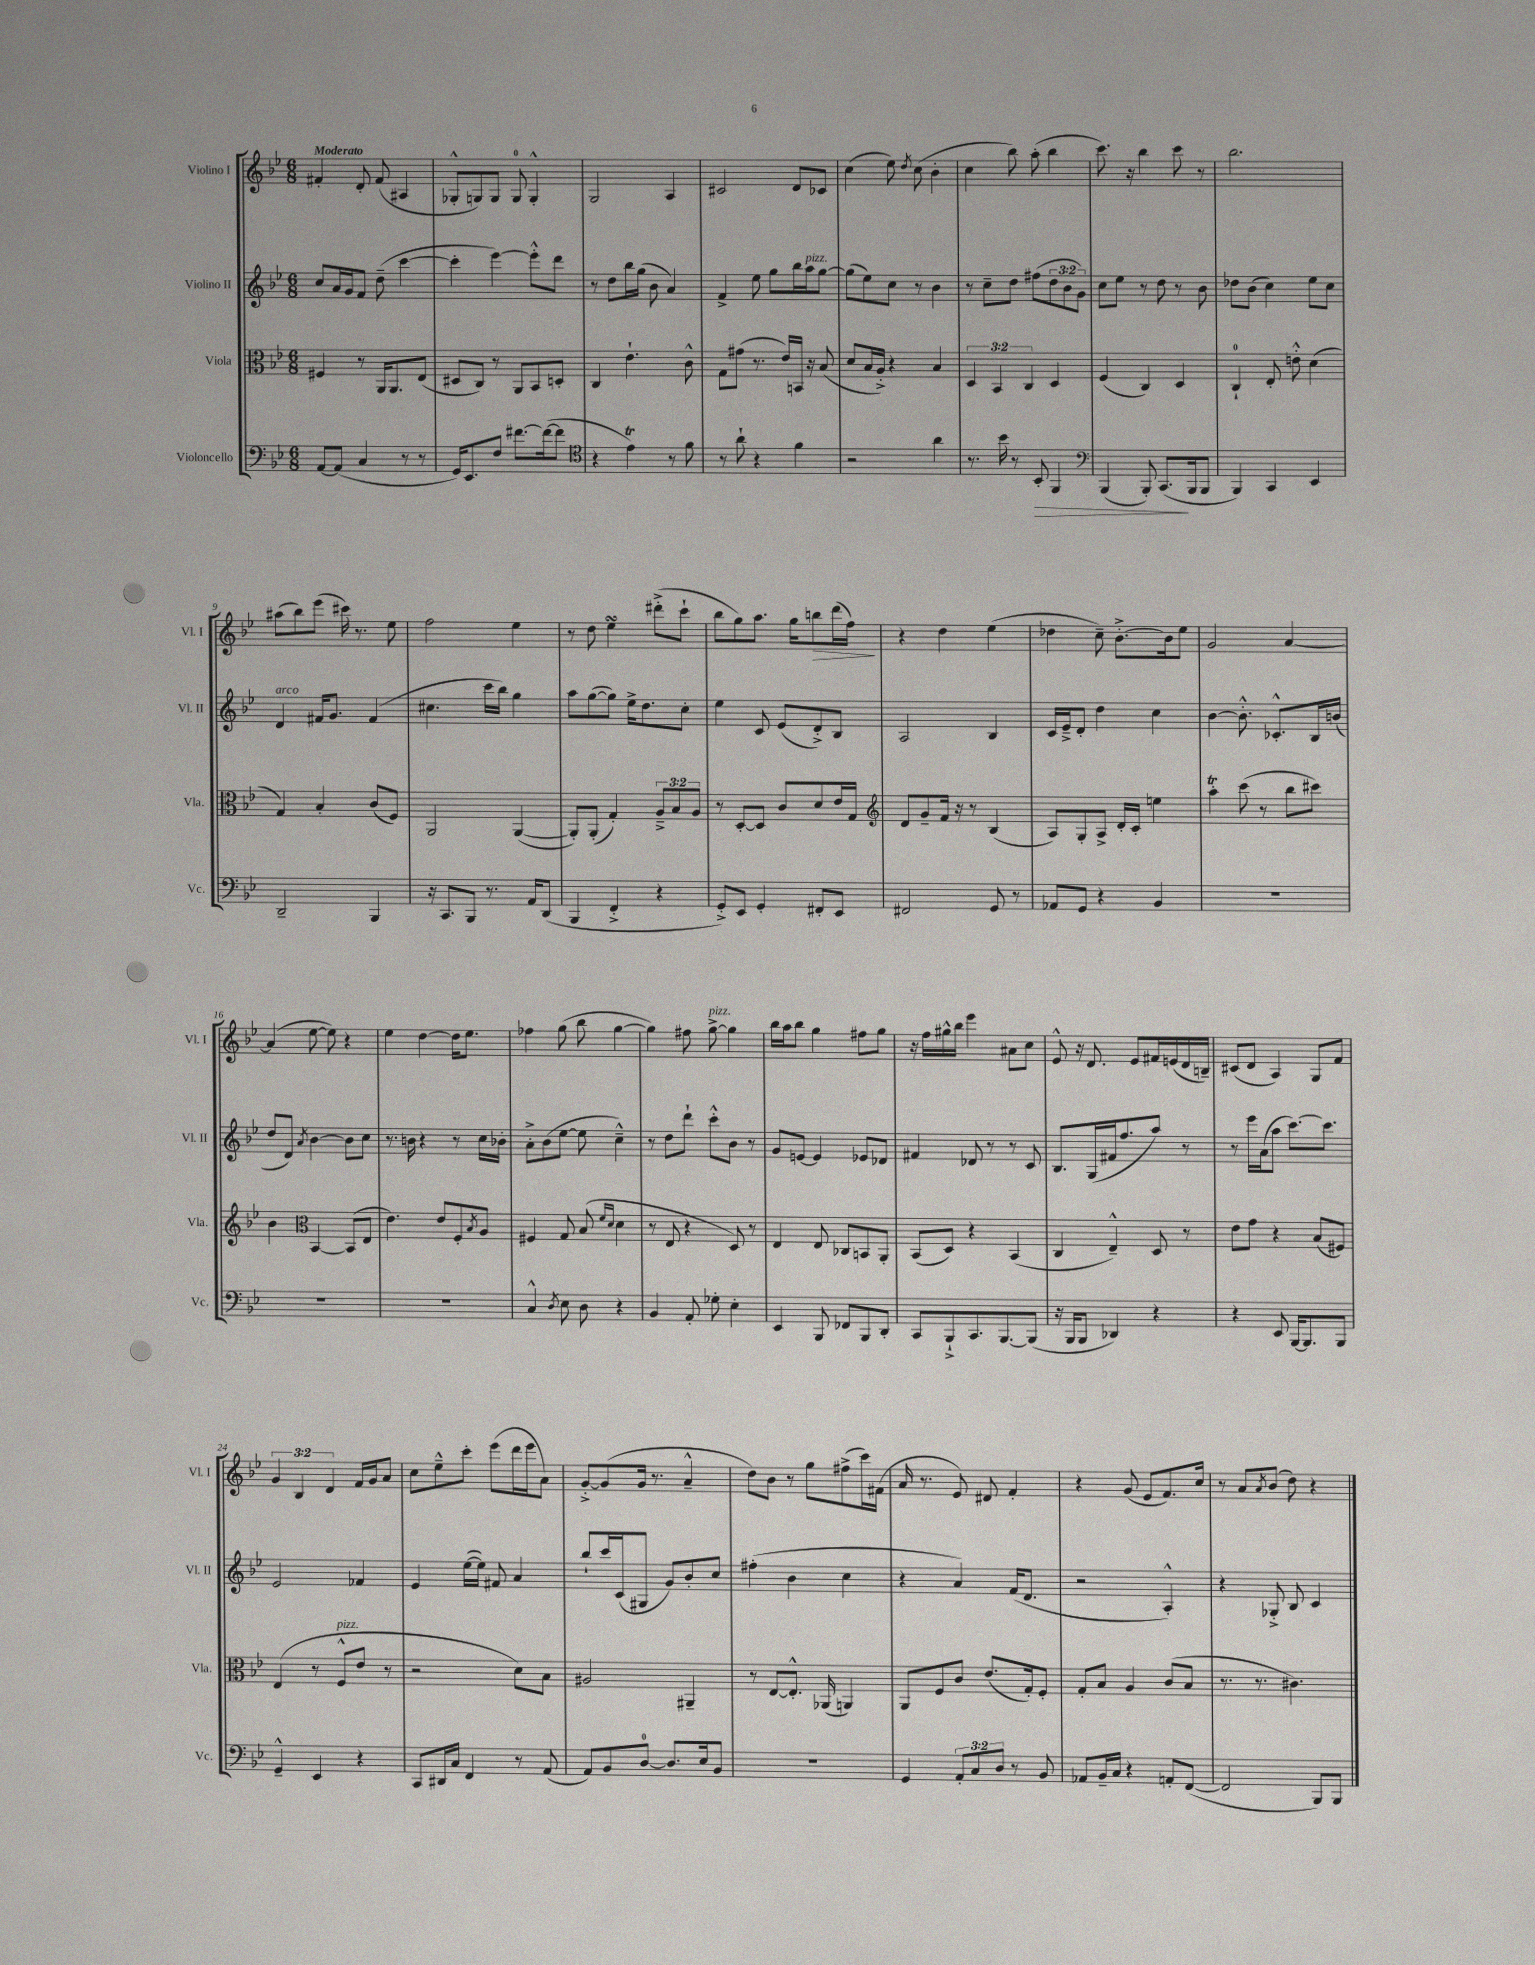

**kern	**dynam	**kern	**kern	**kern	**dynam
*part4	*part4	*part3	*part2	*part1	*part1
*staff4	*staff4	*staff3	*staff2	*staff1	*staff1
*I"Violoncello	*	*I"Viola	*I"Violino II	*I"Violino I	*
*I'Vc.	*	*I'Vla.	*I'Vl. II	*I'Vl. I	*
*clefF4	*	*clefC3	*clefG2	*clefG2	*
*k[b-e-]	*	*k[b-e-]	*k[b-e-]	*k[b-e-]	*
*M6/8	*	*M6/8	*M6/8	*M6/8	*
=1	=1	=1	=1	=1	=1
!	!	!	!	!LO:TX:a:B:t=Moderato	!
[8AA/L	.	4F#X/	8cc/L	4f#X'/	.
(8AA/J]	.	.	16a/L	.	.
.	.	.	16g/J	.	.
4C/	.	8r	8f/J	8d'/	.
.	.	16AA/KL	(8dd~\	(8f#/	.
.	.	8.AA/	.	.	.
8r	.	.	[4ccc\	4A#X/	.
8r	.	(8E-/J	.	.	.
=2	=2	=2	=2	=2	=2
16GG/KL)	.	8D#X/L	4ccc'\]	8G-X'^^/L	.
8.EE-/	.	.	.	.	.
.	.	8C/J)	.	8Gn/)	.
8F/J	.	8r	[4eee-\)	8G/J	.
[8.f#X\L	.	8AA/L	.	8G/	.
.	.	8BB-/	8eee-'^^\L]	4G'^^/	.
(16f#\k_	.	.	.	.	.
8f#\J]	.	8Dn'/J	8ddd\J	.	.
=3	=3	=3	=3	=3	=3
*clefC4	*	*	*	*	*
4r	.	4C/	8r	2G/	.
.	.	.	8dd\L	.	.
4e-T\)	.	4.e-`\	16bb-\L	.	.
.	.	.	(16gg\JJ	.	.
.	.	.	8b-\	.	.
8r	.	.	4a/)	4A/	.
8f\	.	8c^^\	.	.	.
=4	=4	=4	=4	=4	=4
8r	.	8G\L	4f^/	2c#X/	.
8a`\	.	(8g#X\J	.	.	.
4r	.	8.r	8ee-\	.	.
.	.	.	8gg\L	.	.
.	.	16e-/LL)	.	.	.
4f\	.	16BBn/JJ	16bb-\L	8d/L	.
!	!	!	!LO:TX:a:i:t=pizz.	!	!
.	.	16r	16aa\J	.	.
.	.	(8B-/	[8gg\J	8c-X/J	.
=5	=5	=5	=5	=5	=5
2r	.	8d/L	(8gg\L]	(4cc\	.
.	.	16B-/L	8ee-\)	.	.
.	.	16A'^/JJ)	.	.	.
.	.	4r	8cc\J	8ee-\)	.
.	.	.	.	8qdd/	.
.	.	.	8r	(8cc\	.
4a\	.	4B-/	4b-\	4b-'\	.
=6	=6	=6	=6	=6	=6
8.r	.	6D/	8r	4cc\	.
.	.	.	8cc~\L	.	.
.	.	6BB-/	.	.	.
16b-\	.	.	.	.	.
8r	.	.	8dd\J	8bb-\)	.
.	.	6C/	.	.	.
!	!LO:HP:b	!	!	!	!
8BB-'/	>	.	(8ff#X\L	(8aa'\	.
4FF/	.	4D/	12dd\	4bb-\	.
.	.	.	12b-\	.	.
.	.	.	12g\J)	.	.
=7	=7	=7	=7	=7	=7
*clefF4	*	*	*	*	*
(4BBB-/	.	(4F/	8cc\L	8.ccc\)	.
.	.	.	8ee-\J	.	.
.	.	.	.	16r	.
8BBB-'/)	.	4C/)	8r	4bb-\	.
(8.CC/L	.	.	8dd\	.	.
.	.	4D/	8r	8ccc\	.
16BBB-/k	]	.	.	.	.
8BBB-/J	.	.	8b-\	8r	.
=8	=8	=8	=8	=8	=8
4BBB-/)	.	4C`/	8dd-X\L	2.bb-\	.
.	.	.	(8b-\J	.	.
4CC/	.	8E-'/	4cc\)	.	.
.	.	8en'^^\	.	.	.
4EE-/	.	(4d\	8ee-\L	.	.
.	.	.	8cc\J	.	.
!!LO:LB:g=z
=9	=9	=9	=9	=9	=9
!	!	!	!LO:TX:a:i:t=arco	!	!
2DD~/	.	4G/)	4d/	(8aa#X\L	.
.	.	.	.	8bb-\)	.
.	.	4B-'/	16f#X/KL	(8eee-\J	.
.	.	.	8.g/J	.	.
.	.	.	.	16ccc#X\)	.
.	.	.	.	8.r	.
4BBB-/	.	(8c/L	(4f#/	.	.
.	.	8F/J)	.	8ee-\	.
=10	=10	=10	=10	=10	=10
16r	.	2AA/	4.cc#X\	2ff\	.
8.CC/L	.	.	.	.	.
8BBB-/J	.	.	.	.	.
8.r	.	.	16ccc\LL	.	.
.	.	.	16bb-\JJ)	.	.
.	.	([4AA/	4gg\	4ee-\	.
16AA/KL	.	.	.	.	.
(8DD/J	.	.	.	.	.
=11	=11	=11	=11	=11	=11
4BBB-/	.	8AA'/L])	8aa\L	8r	.
.	.	(8AA'/J	([8gg\	8dd\	.
4FF'^/	.	4G'/)	8gg\J])	4ee-sSSs\	.
.	.	.	16ee-^\KL	.	.
.	.	.	8.dd\	.	.
4r	.	12A~^/L	.	(8ddd#X'^\L	.
.	.	12B-/	.	.	.
.	.	.	8cc'\J	8ccc`\J	.
.	.	12A/J	.	.	.
=12	=12	=12	=12	=12	=12
8GG'^/L)	.	8r	4ee-\	8bb-\L	.
8EE-/J	.	[8D'/L	.	8gg\)	.
4GG'/	.	8D/J]	8c/	8.aa\J	.
.	.	8c/L	(8e-/L	.	.
.	.	.	.	16gg\KL	.
!	!	!	!	!	!LO:HP:b
8FF#X'/L	.	8d/	8d'^/)	8bbn\	>
8EE-/J	.	16e-/L	8B-/J	(16ddd\L	.
.	.	16G/JJ	.	16ff\JJ)	.
.	.	.	.	.	]
=13	=13	=13	=13	=13	=13
*	*	*clefG2	*	*	*
2FF#X/	.	8d/L	2A/	4r	.
.	.	8g~/	.	.	.
.	.	16f/Jk	.	4dd\	.
.	.	16r	.	.	.
.	.	8r	.	.	.
8GG/	.	(4B-/	4B-/	(4ee-\	.
8r	.	.	.	.	.
=14	=14	=14	=14	=14	=14
8AA-X/L	.	8A/L)	16c/LL	4dd-X\	.
.	.	.	16e-~^/J	.	.
8GG/J	.	8G'/	8d'/J	.	.
4r	.	8A^/J	4dd\	8cc~\)	.
.	.	16d'/LL	.	[8.b-'^\L	.
.	.	16c'/JJ	.	.	.
4BB-/	.	4een\	4cc\	.	.
.	.	.	.	16b-\k]	.
.	.	.	.	8ee-\J	.
=15	=15	=15	=15	=15	=15
2.r	.	4aat'\	[4b-\	2g/	.
.	.	(8ccc\	8.b-'^^\]	.	.
.	.	8r	.	.	.
.	.	.	8.c-X'^^/L	.	.
.	.	8bb-\L	.	[4a/	.
.	.	8ccc#X\J)	16B-/L	.	.
.	.	.	(16bn/JJ	.	.
!!LO:LB:g=z
=16	=16	=16	=16	=16	=16
2.r	.	4b-\	8dd/L	(4a/]	.
.	.	.	8d/J)	.	.
*	*	*clefC3	*	*	*
.	.	.	8qa/	.	.
.	.	[4BB-/	[4b-\	[8ee-\	.
.	.	.	.	8ee-\])	.
.	.	(8BB-/L]	8b-\L]	4r	.
.	.	8E-/J	8cc\J	.	.
=17	=17	=17	=17	=17	=17
2.r	.	4.e-\)	8.r	4ee-\	.
.	.	.	16bn\	.	.
.	.	.	4r	[4dd\	.
.	.	8e-/L	.	.	.
.	.	8F'/	8r	16dd\KL]	.
.	.	.	.	8.ee-\J	.
.	.	8qB-/	.	.	.
.	.	8A/J	16cc\LL	.	.
.	.	.	16b-X'\JJ	.	.
=18	=18	=18	=18	=18	=18
4C^^/	.	4F#X/	8a'^\L	4ff-X\	.
.	.	.	(8b-\	.	.
8qD/	.	.	.	.	.
8E-\	.	8G/	[8ee-\J	(8gg\	.
8D\	.	(8B-/	8ee-\]	8bb-\	.
.	.	16qqf/LL	.	.	.
.	.	16qqd/JJ	.	.	.
4r	.	4d\	4cc~^^\)	[4gg\	.
=19	=19	=19	=19	=19	=19
4BB-/	.	8r	8r	4gg\])	.
.	.	8E-/	8dd\L	.	.
8AA'/	.	4r	8ddd`\J	8ff#X\	.
!	!	!	!	!LO:TX:a:i:t=pizz.	!
8G-X'\	.	.	8ccc'^^\L	[8gg^\	.
4E-'\	.	8D/)	8b-\J	4gg\]	.
.	.	8r	8r	.	.
=20	=20	=20	=20	=20	=20
4EE-/	.	4E-/	8g/L	16bb-\LL	.
.	.	.	.	16aa\J	.
.	.	.	[8en/J	8bb-\J	.
8BBB-/	.	8E-/	4e/]	4gg\	.
8FF-X/L	.	8C-X/L	.	.	.
8BBB-/	.	8BBn/	8e-X/L	8ff#X\L	.
8DD'/J	.	8AA'/J	8d-X/J	8gg\J	.
=21	=21	=21	=21	=21	=21
8CC/L	.	(8BB-/L	4f#X/	16r	.
.	.	.	.	16ff\LL	.
8BBB-`^/	.	8D/J)	.	16gg#X^^\	.
.	.	.	.	16bb-\JJ	.
8.CC/	.	4r	8d-X/	4eee-\	.
.	.	.	8r	.	.
[8.BBB-/	.	.	.	.	.
.	.	(4BB-/	8r	8a#X\L	.
(8BBB-/J]	.	.	8c/	8cc\J	.
=22	=22	=22	=22	=22	=22
16r	.	4C/	8.B-/L	8e-^^/	.
16BBB-/KL	.	.	.	.	.
8BBB-/J	.	.	.	16r	.
.	.	.	(16G/L	8.d/	.
4DD-X/)	.	4E-~^^/)	16f#X/J	.	.
.	.	.	8.ff/	.	.
.	.	.	.	8e-/L	.
4r	.	8D/	8aa/J)	16f#X/L	.
.	.	.	.	(16en/	.
.	.	8r	8r	16d/	.
.	.	.	.	16Bn~/JJ)	.
=23	=23	=23	=23	=23	=23
4r	.	8e-\L	8r	(8c#X/L	.
.	.	8g\J	16eee-\LL	8d/J	.
.	.	.	(16a\J	.	.
8EE-/	.	4r	8aa\J	4A/)	.
[16BBB-/KL	.	.	[8.ccc\L)	.	.
8.BBB-/]	.	.	.	.	.
.	.	(8B-/L	.	8G/L	.
.	.	.	8.ccc\J]	.	.
8BBB-/J	.	8F#X/J)	.	8f/J	.
!!LO:LB:g=z
=24	=24	=24	=24	=24	=24
4GG~^^/	.	(4E-/	2e-/	6g/	.
.	.	.	.	6B-/	.
4EE-/	.	8r	.	.	.
.	.	.	.	6d/	.
!	!	!LO:TX:a:i:t=pizz.	!	!	!
.	.	8F^^/L	.	.	.
4r	.	8e-/J	4f-X/	16f/LL	.
.	.	.	.	16g/J	.
.	.	8r	.	8a/J	.
=25	=25	=25	=25	=25	=25
8CC/L	.	2r	4e-/	8cc\L	.
16DD#X/L	.	.	.	8ee-~^^\	.
16C/JJ	.	.	.	.	.
4FF/	.	.	([16ee-\LL	8ccc'\J	.
.	.	.	16ee-\JJ])	.	.
.	.	.	8f#X/	(8eee-\L	.
8r	.	8d\L)	4a/	16ddd\L	.
.	.	.	.	16eee-\J	.
(8AA/	.	8B-\J	.	8a\J)	.
=26	=26	=26	=26	=26	=26
8AA/L)	.	2A#X/	8bb-`/L	[8g'^/L	.
8BB-/	.	.	16ccc/L	(8g/]	.
.	.	.	(16c/J	.	.
[8D/J	.	.	8G#X/J	16g/Jk	.
.	.	.	.	8.r	.
8.D/L]	.	.	8g/L)	.	.
.	.	4AA#X~/	8b-'/	4a~^^/	.
16E-/k	.	.	.	.	.
8BB-/J	.	.	8cc/J	.	.
=27	=27	=27	=27	=27	=27
2.r	.	8r	(4ff#X'\	8dd\L)	.
.	.	[8E-/L	.	8b-\J	.
.	.	8.E-'^^/J]	4b-\	8r	.
.	.	.	.	8gg\L	.
.	.	(16AA-X/	.	.	.
.	.	4AAn/)	4cc\	(8ff#X^\	.
.	.	.	.	16ccc\L)	.
.	.	.	.	(16f#X\JJ	.
=28	=28	=28	=28	=28	=28
4GG/	.	8AA/L	4r	16a/	.
.	.	.	.	8.r	.
.	.	8F/	.	.	.
12AA'/L	.	8c/J	4a/)	8e-/)	.
12C/	.	.	.	.	.
.	.	(8.e-/L	.	8d#X/	.
12D/J	.	.	.	.	.
8r	.	.	(16f/KL	4f'/	.
.	.	16G'/k)	8.d/J	.	.
8BB-/	.	8F'/J	.	.	.
=29	=29	=29	=29	=29	=29
8AA-X/L	.	8G'/L	2r	4r	.
16BB-~/L	.	8B-/J	.	.	.
16C/JJ	.	.	.	.	.
4r	.	4A/	.	(8g/	.
.	.	.	.	8e-/L	.
8AAn'/L	.	(8c/L	4A'^^/)	8.f/)	.
([8FF/J	.	8B-/J	.	.	.
.	.	.	.	16cc/Jk	.
=30	=30	=30	=30	=30	=30
2FF/]	.	8.r	4r	8r	.
.	.	.	.	8a/L	.
.	.	8.r	.	.	.
.	.	.	.	8qa/	.
.	.	.	8G-X'^/	(8b-/J	.
.	.	4.c#X\)	8B-/	8dd\)	.
8BBB-/L)	.	.	4c/	4r	.
8BBB-/J	.	.	.	.	.
==	==	==	==	==	==
*-	*-	*-	*-	*-	*-
